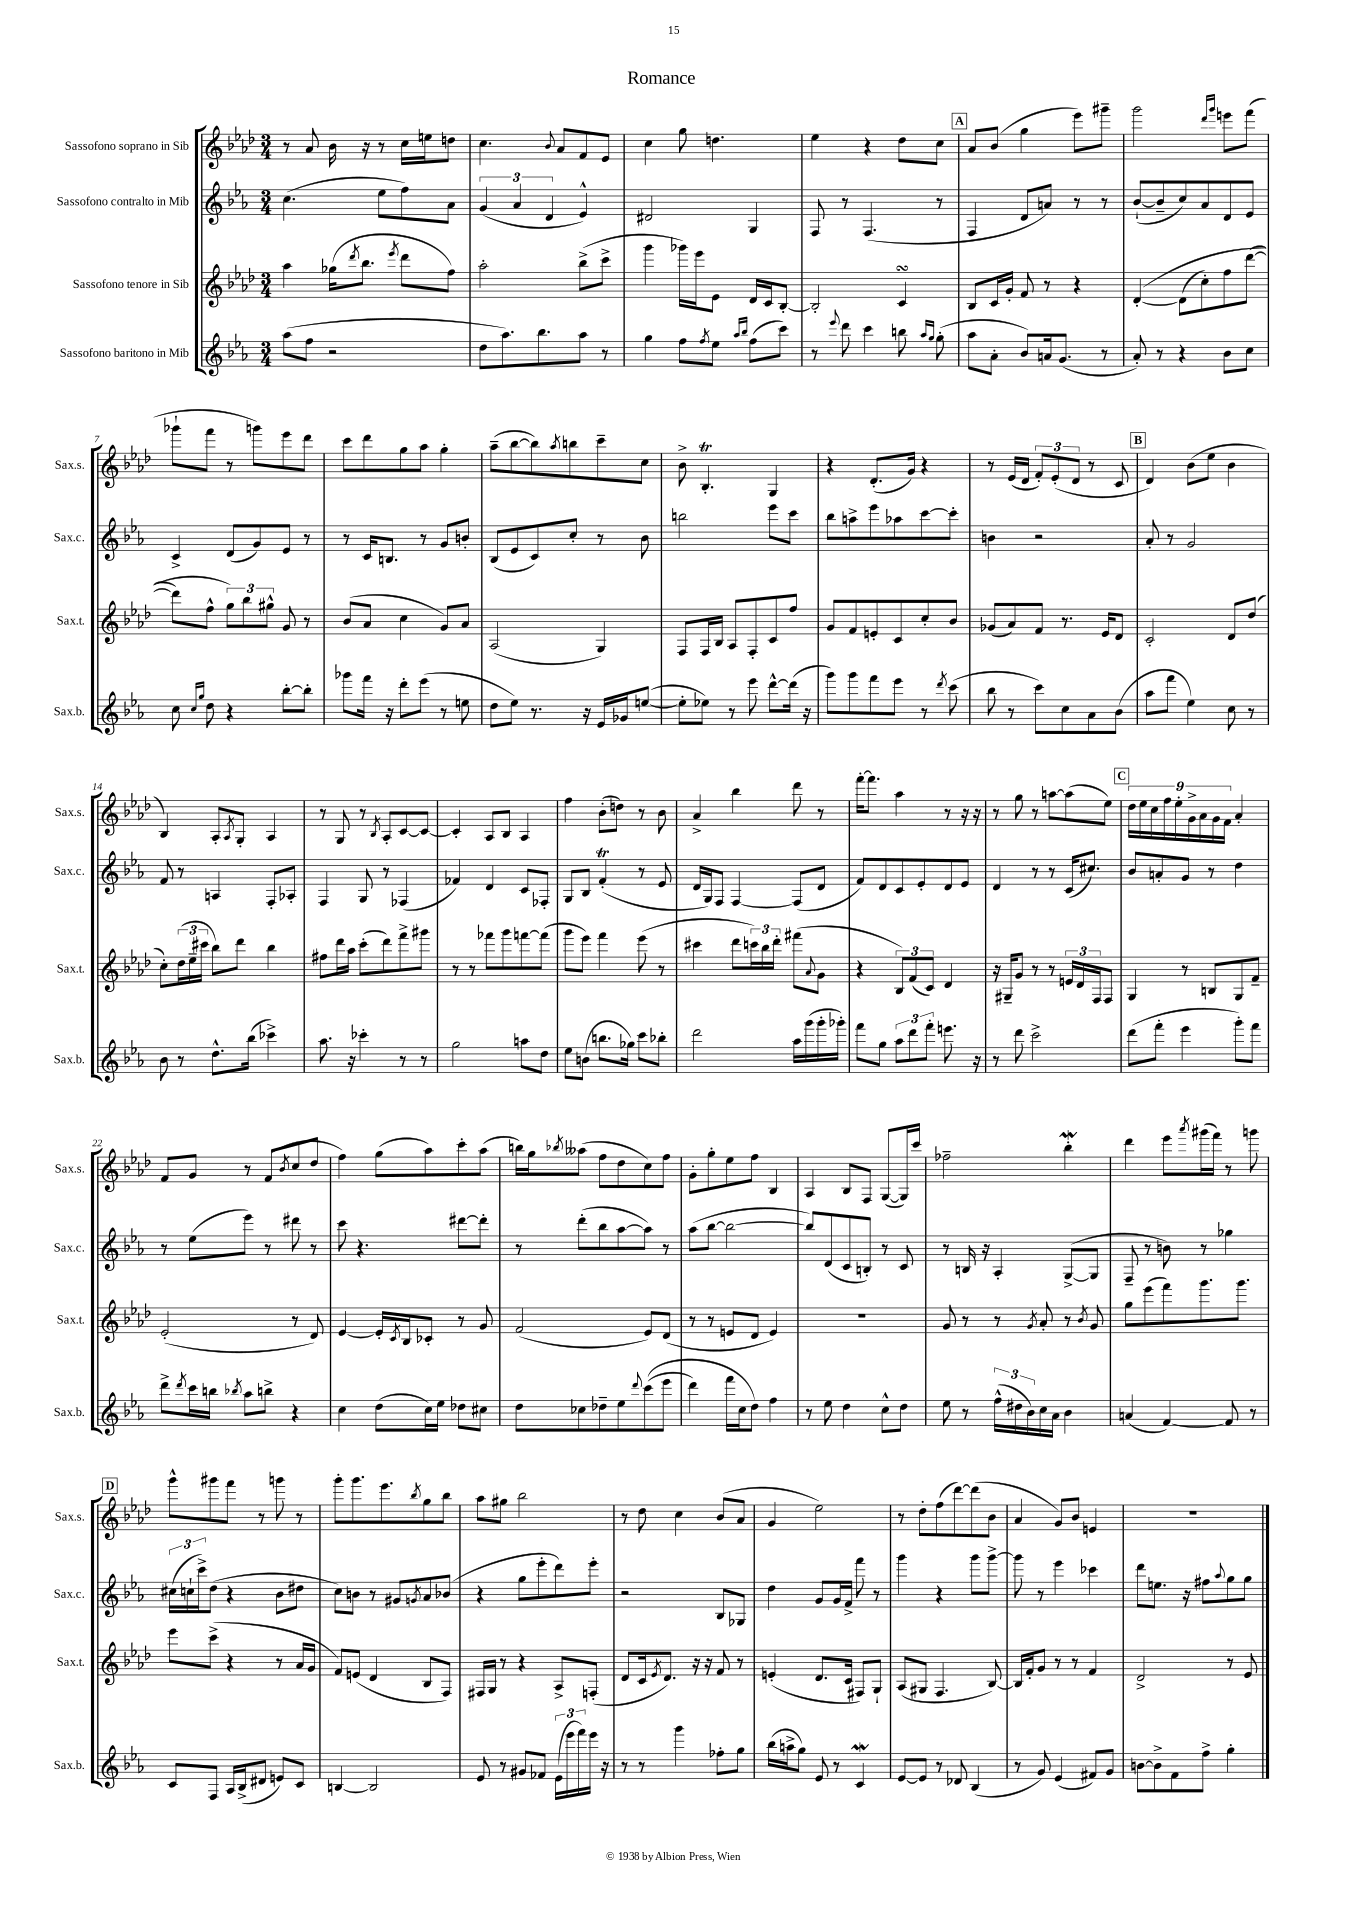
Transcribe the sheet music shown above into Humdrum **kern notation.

**kern	**kern	**kern	**kern
*part4	*part3	*part2	*part1
*staff4	*staff3	*staff2	*staff1
*I"Sassofono baritono in Mib	*I"Sassofono tenore in Sib	*I"Sassofono contralto in Mib	*I"Sassofono soprano in Sib
*I'Sax.b.	*I'Sax.t.	*I'Sax.c.	*I'Sax.s.
*clefG2	*clefG2	*clefG2	*clefG2
*k[b-e-a-]	*k[b-e-a-d-]	*k[b-e-a-]	*k[b-e-a-d-]
*M3/4	*M3/4	*M3/4	*M3/4
=1	=1	=1	=1
(8aa-\L	4aa-\	(4.cc\	8r
8ff\J	.	.	8a-/
2r	(16gg-X\KL	.	16b-\
.	8qddd-/	.	.
.	8.bb-\J	.	16r
.	.	8ee-\L	8r
.	8qeee-/	.	.
.	8ddd-\L	8ff\)	16cc\LL
.	.	.	16een\J
.	8ff\J)	8a-\J	8ddn\J
=2	=2	=2	=2
8dd\L	2aa-'\	(6g/	4.cc\
8.aa-\)	.	.	.
.	.	6a-/	.
8.bb-\	.	.	.
.	.	6d/	.
.	.	.	8qqb-/
.	.	.	8a-/L
8aa-\J	(8bb-^\L	4e-^^/)	8f/
8r	8ccc^\J	.	8e-/J
=3	=3	=3	=3
4gg\	4ggg\	2d#X/	4cc\
8ff\L	16ggg-X\LL)	.	8gg\
.	16eee-\J	.	.
8qff/	.	.	.
8ee-\J	8e-\J	.	4.ddn\
16qqaa-/LL	.	.	.
16qqbb-/JJ	.	.	.
(8ff\L	16d-/LL	4G/	.
.	16c/J	.	.
8ccc\J)	[8B-'/J	.	.
=4	=4	=4	=4
8r	2B-'/]	8F/	4ee-\
8qqeee-/	.	.	.
8ddd\	.	8r	.
4ccc\	.	(4.F/	4r
8bbn\	4csSsS/	.	8dd-\L
16qqaa-/LL	.	.	.
16qqgg/JJ	.	.	.
(8gg'\	.	8r	8cc\J
!!LO:REH:place=s1:t=A
=5	=5	=5	=5
8aa-\L	8B-/L	4F/	8a-/L
8a-'\J	16c/L	.	(8b-/J
.	16g'/JJ	.	.
8b-/L)	8f/	8d/L	4gg\
16an/k	8r	8an/J)	.
(8.g/J	.	.	.
.	4r	8r	8eee-\L)
8r	.	8r	8ggg#X~\J
=6	=6	=6	=6
8a-'/)	([4d-'/	([8b-`/L	2ggg\
8r	.	8b-~/]	.
4r	(8d-\L]	8cc/)	.
.	8cc'\)	8a-/	.
.	.	.	16qqddd-/LL
.	.	.	16qqggg/JJ
8b-\L	8ff\	8d/	8eeen\L
8cc\J	([8ddd-\J	8e-/J	(8fff\J
!!LO:LB:g=z
=7	=7	=7	=7
8cc\	8ddd-\L])	4c^/	8ggg-X`\L
16qqcc/LL	.	.	.
16qqgg/JJ	.	.	.
8dd\	8ff^^\J	.	8fff\J
4r	12gg\L)	(8d/L	8r
.	12bb-\	.	.
.	.	8g/)	8gggn\L)
.	12gg#X^^\J	.	.
[8bb-'\L	8g/	8e-/J	8eee-\
8bb-'\J]	8r	8r	8ddd-\J
=8	=8	=8	=8
8ggg-X\L	(8b-/L	8r	8ccc\L
16fff\Jk	8a-/J	16c/KL	8ddd-\
16r	.	8.Bn/J	.
8ddd'\L	4cc\	.	8gg\
(8eee-\J	.	8r	8aa-\J
8r	8g/L)	8g/L	4gg'\
8een\	8a-/J	8bn'/J	.
=9	=9	=9	=9
8dd\L	(2A-/	(8B-/L	(8aa-~\L
8ee-\J)	.	8e-/	[8bb-\
8.r	.	8c/)	8bb-\])
.	.	.	8qaa-/
.	.	8cc'/J	8bbn\
16r	.	.	.
16e-/LL	4G/)	8r	8ccc~\
16g-X/J	.	.	.
([8een/J	.	8b-\	8cc\J
=10	=10	=10	=10
8ee'\L]	8F/L	2bbn\	8b-^\
8ee-X\J)	16F/L	.	4.B-T'/
.	16B-/JJ	.	.
8r	8A-/L	.	.
8eee-\	8F'/	.	.
[8ddd^^\L	8c/	8eee-\L	4G/
(16ddd\Jk]	8ff/J	8ccc\J	.
16r	.	.	.
=11	=11	=11	=11
8ggg\L)	8g/L	8bb-\L	4r
8ggg\	8f/	8aan^\	.
8fff\	8en'/	8eee-\	(8.d-'/L
8eee-\J	8c/	8aa-X\	.
.	.	.	16g/Jk)
8r	8cc'/	[8ccc\	4r
8qddd/	.	.	.
(8ccc\	8b-/J	8ccc'\J]	.
=12	=12	=12	=12
8bb-\	(8g-X/L	4bn\	8r
8r	8a-/)	.	(16e-/LL
.	.	.	16d-/JJ
8ccc\L)	8f/J	2r	12f'/L)
.	.	.	(12e-'/
8cc\	8.r	.	.
.	.	.	12d-/J
8a-\	.	.	8r
.	16e-/KL	.	.
(8b-\J	8d-/J	.	8c/
!!LO:REH:place=s1:t=B
=13	=13	=13	=13
8aa-\L	2c'/	8a-'/	4d-/)
8fff\J	.	8r	.
4ee-\)	.	2g/	(8b-\L
.	.	.	8ee-\J
8cc\	8d-/L	.	4b-\
8r	(8dd-/J	.	.
!!LO:LB:g=z
=14	=14	=14	=14
8b-\	8cc'\L)	8f/	4B-/)
8r	(24dd-\L	8r	.
.	24ee-~\	.	.
.	24ccc#X\JJ	.	.
8.dd^^\L	8bb-\L)	4An/	8A-'/L
.	.	.	8qA-/
.	8ddd-\J	.	8G'/J
(16bb-\Jk	.	.	.
4ccc-X^\)	4bb-\	8F'/L	4A-/
.	.	8A-X'/J	.
=15	=15	=15	=15
8.aa-\	8ff#X\L	4F/	8r
.	16ddd-\L	.	8G/
16r	16aa-\JJ	.	.
4ccc-X'\	(8ccc'\L	8G/	8r
.	.	.	8qB-/
.	8ddd-\)	8r	8A-'/L
8r	8fff^\	(4F-X/	[8c/
8r	8ggg#X\J	.	8c/J_
=16	=16	=16	=16
2gg\	8r	4f-X/)	4c'/]
.	8r	.	.
.	8fff-X\L	4d/	8A-/L
.	8ggg\	.	8B-/J
8aan\L	[8fffn\	8c/L	4A-/
8dd\J	(8fff\J]	8F-X'/J	.
=17	=17	=17	=17
8ee-\L	8ggg\L	8G/L	4ff\
(8bn\J	8eee-\J)	8B-/J	.
8.bbn\L	4fff\	(4fT'/	(8b-'\L
.	.	.	8ddn\J)
16gg-X\Jk)	.	.	.
8ccc\L	(8eee-\	8r	8r
8bb-X'\J	8r	8e-/	8b-\
=18	=18	=18	=18
2ddd\	4ccc#X\	16d/LL	4a-^/
.	.	16G/J)	.
.	.	8F/J	.
.	8ddd-\L	[4F/	4bb-\
.	24cccn\L)	.	.
.	24bb-\	.	.
.	24ddd-'\JJ	.	.
16aa-\LL	(8fff#X\L	(8F/L]	8ddd-\
(16ggg\	.	.	.
.	8qqa-/	.	.
16ggg'\	8g\J	8d/J	8r
16ggg-X'\JJ)	.	.	.
=19	=19	=19	=19
8fff\L	4r	8f/L)	[16fff'\KL
.	.	.	8.fff\J]
8gg\J	.	8d/	.
12aa-\L	12B-/L)	8c/	4aa-\
12ddd\	(12f/	.	.
.	.	8e-'/	.
12fff'\J	12c/J)	.	.
8.eeen\	4d-/	8d/	8r
.	.	8e-/J	16r
16r	.	.	16r
=20	=20	=20	=20
8r	16r	4d/	8r
.	16G#X~/KL	.	.
8ddd\	8g/J	.	8gg\
2ccc^\	8r	8r	8r
.	8r	8r	[8aan\L
.	24en/LL	(16c/KL	(8aa\]
.	24d-/	.	.
.	.	8.cc#X/J)	.
.	24F/J	.	.
.	8F/J	.	8ee-\J)
!!LO:REH:place=s1:t=C
=21	=21	=21	=21
(8ddd\L	4G/	8b-/L	18dd-\LL
.	.	.	18ee-\
.	.	.	18cc\
8fff'\J	.	8an'/	.
.	.	.	18ff\
.	.	.	18ee-'\
4eee-\	8r	8g/J	.
.	.	.	18g^\
.	.	.	18a-\
.	8Bn/L	8r	.
.	.	.	18g\
.	.	.	18f\JJ
8ggg'\L)	8G/	4dd\	4a-'/
8fff\J	8f~/J	.	.
!!LO:LB:g=z
=22	=22	=22	=22
8ddd^\L	(2e-'/	8r	8f/L
8qddd/	.	.	.
16ccc\L	.	(8ee-\L	8g/J
16bbn\JJ	.	.	.
8qbb-X/	.	.	.
8aa-\L	.	8eee-\J)	8r
8bbn^\J	.	8r	(8f/L
.	.	.	8qb-/
4r	8r	8ddd#X\	8cc/
.	8d-/)	8r	8dd-/J
=23	=23	=23	=23
4cc\	[4e-/	8ccc\	4ff\)
.	.	4.r	.
(8dd\L	16e-'/LL]	.	(8gg\L
.	8qc/	.	.
.	16B-/J	.	.
16cc\L)	8c-X'/J	.	8aa-\)
16ee-\JJ	.	.	.
8dd-X\L	8r	[8ddd#X\L	8ccc'\
8cc#X\J	8g/	8ddd#'\J]	(8aa-\J
=24	=24	=24	=24
8dd\L	(2f/	8r	16bbn\LL)
.	.	.	16gg\J
.	.	.	8qbb-X/
8cc-X\	.	(8ddd'\L	(8aa--X\J
8dd-X~\	.	8bb-\	8ff\L
8ee-\	.	[8aa-\	8dd-\
8qqddd/	.	.	.
((8ccc\	8e-/L)	8aa-\J])	8cc\)
8eee-\J	(8d-/J	8r	8ff\J
=25	=25	=25	=25
4ddd\)	8r	(8aa-\L	8g'\L
.	8r	[8bb-\J	8gg'\
16fff\LL	8en/L	2bb-\_	8ee-\
16cc\J	.	.	.
8dd\J)	8d-/J	.	8ff\J
4ff\	4e/)	.	4B-/
=26	=26	=26	=26
8r	2.r	8bb-/L])	4A-/
8ee-\	.	(8d/	.
4dd\	.	8c/	8B-/L
.	.	8Bn'/J)	8F/J
8cc^^\L	.	8r	([8G/L
8dd\J	.	8c/	16G/L])
.	.	.	16ccc/JJ
=27	=27	=27	=27
8ee-\	8g/	8r	2ff-X~\
8r	8r	16Bn/	.
.	.	16r	.
(24ff^^\LL	8r	4A-'/	.
24dd#X\	.	.	.
24b-\)	.	.	.
.	8qg/	.	.
16cc\	8a-'/	.	.
16a-\JJ	.	.	.
4b-\	8r	([8G^/L	4bb-W'\
.	8qb-/	.	.
.	8g/	8G/J]	.
=28	=28	=28	=28
(4an/	8gg\L	8F~/	4ddd-\
.	(8eee-\	8r	.
[4f/)	8fff\)	8bn\)	8eee-\L
.	.	.	8qaaa-/
.	8.ggg\	8r	(16ggg#X\L
.	.	.	16fff\JJ)
8f/]	.	4gg-X\	8r
.	8.ggg\J	.	.
8r	.	.	8gggn\
!!LO:LB:g=z
!!LO:REH:place=s1:t=D
=29	=29	=29	=29
8c/L	8eee-\L	(24cc#X\LL	8ggg^^\L
.	.	24ccn`\	.
.	.	24ccc^\J)	.
8F/J	(8ccc^\J	(8dd\J	8ggg#X\
16A-/LL	4r	4r	8fff\J
(16B-^/J	.	.	.
8d#X/J	.	.	8r
8en/L)	8r	8b-\L	8gggn\
8c/J	16a-/LL	8dd#X\J	8r
.	16g/JJ	.	.
=30	=30	=30	=30
[4Bn/	8f/L)	8cc\L)	8ggg'\L
.	(8en/J	8bn\J	8.ggg\
2B/]	4d-/	8r	.
.	.	.	8.eee-\
.	.	8g#X/L	.
.	.	8qgn/	8qbb-/
.	8B-/L	8a-/	8gg\
.	8F/J)	(8b-X/J	8bb-\J
=31	=31	=31	=31
8e-/	16F#X/LL	4r	8aa-\L
.	16G/JJ	.	.
8r	8r	.	8gg#X\J
8g#X/L	4r	8gg\L	2bb-\
8f-X/J	.	8eee-'\	.
(24e-\LL	8A-^/L	8ddd\)	.
24eee-\	.	.	.
24fff\)	.	.	.
16eee-\JJ	(8Fn'/J	8eee-'\J	.
16r	.	.	.
=32	=32	=32	=32
8r	8d-/L	2r	8r
8r	16c/k	.	8dd-\
.	8qe-/	.	.
.	8.d-/J)	.	.
4ggg\	.	.	4cc\
.	16r	.	.
.	16r	.	.
8ff-X'\L	8f/	8B-/L	(8b-/L
8gg\J	8r	8G-X/J	8a-/J
=33	=33	=33	=33
(16bb-\LL	(4en'/	4dd\	4g/
16aan^\J	.	.	.
8gg\J)	.	.	.
8e-/	8.d-/L	8g/L	2ee-\)
8r	.	16g/L	.
.	16c/Jk	16f^/JJ	.
4cW/	8F#X/L)	8fff\	.
.	8G`/J	8r	.
=34	=34	=34	=34
[8e-/L	(8A-/L	4ggg\	8r
8e-/J]	8G#X/J	.	8dd-'\L
8r	4.F/	4r	(8ff\
8d-X/	.	.	[8ddd-\)
(4B-/	.	8ggg\L	(8ddd-\]
.	[8B-/)	[8ggg^\J	8b-\J
=35	=35	=35	=35
8r	16B-/LL]	8ggg\]	4a-/
.	16f'/J	.	.
8g/)	8g/J	8r	.
(4e-/	8r	4eee-\	8g/L)
.	8r	.	8b-/J
8f#X/L)	4f/	4ccc-X\	4en/
8g/J	.	.	.
=36	=36	=36	=36
[8bn\L	2d-^/	8ddd\L	2.r
8b^\]	.	8.een\J	.
8f\	.	.	.
.	.	16r	.
8ff^\J	.	8ff#X\L	.
.	.	8qqaa-/	.
4gg'\	8r	8gg\	.
.	8e-/	8gg\J	.
==	==	==	==
*-	*-	*-	*-
